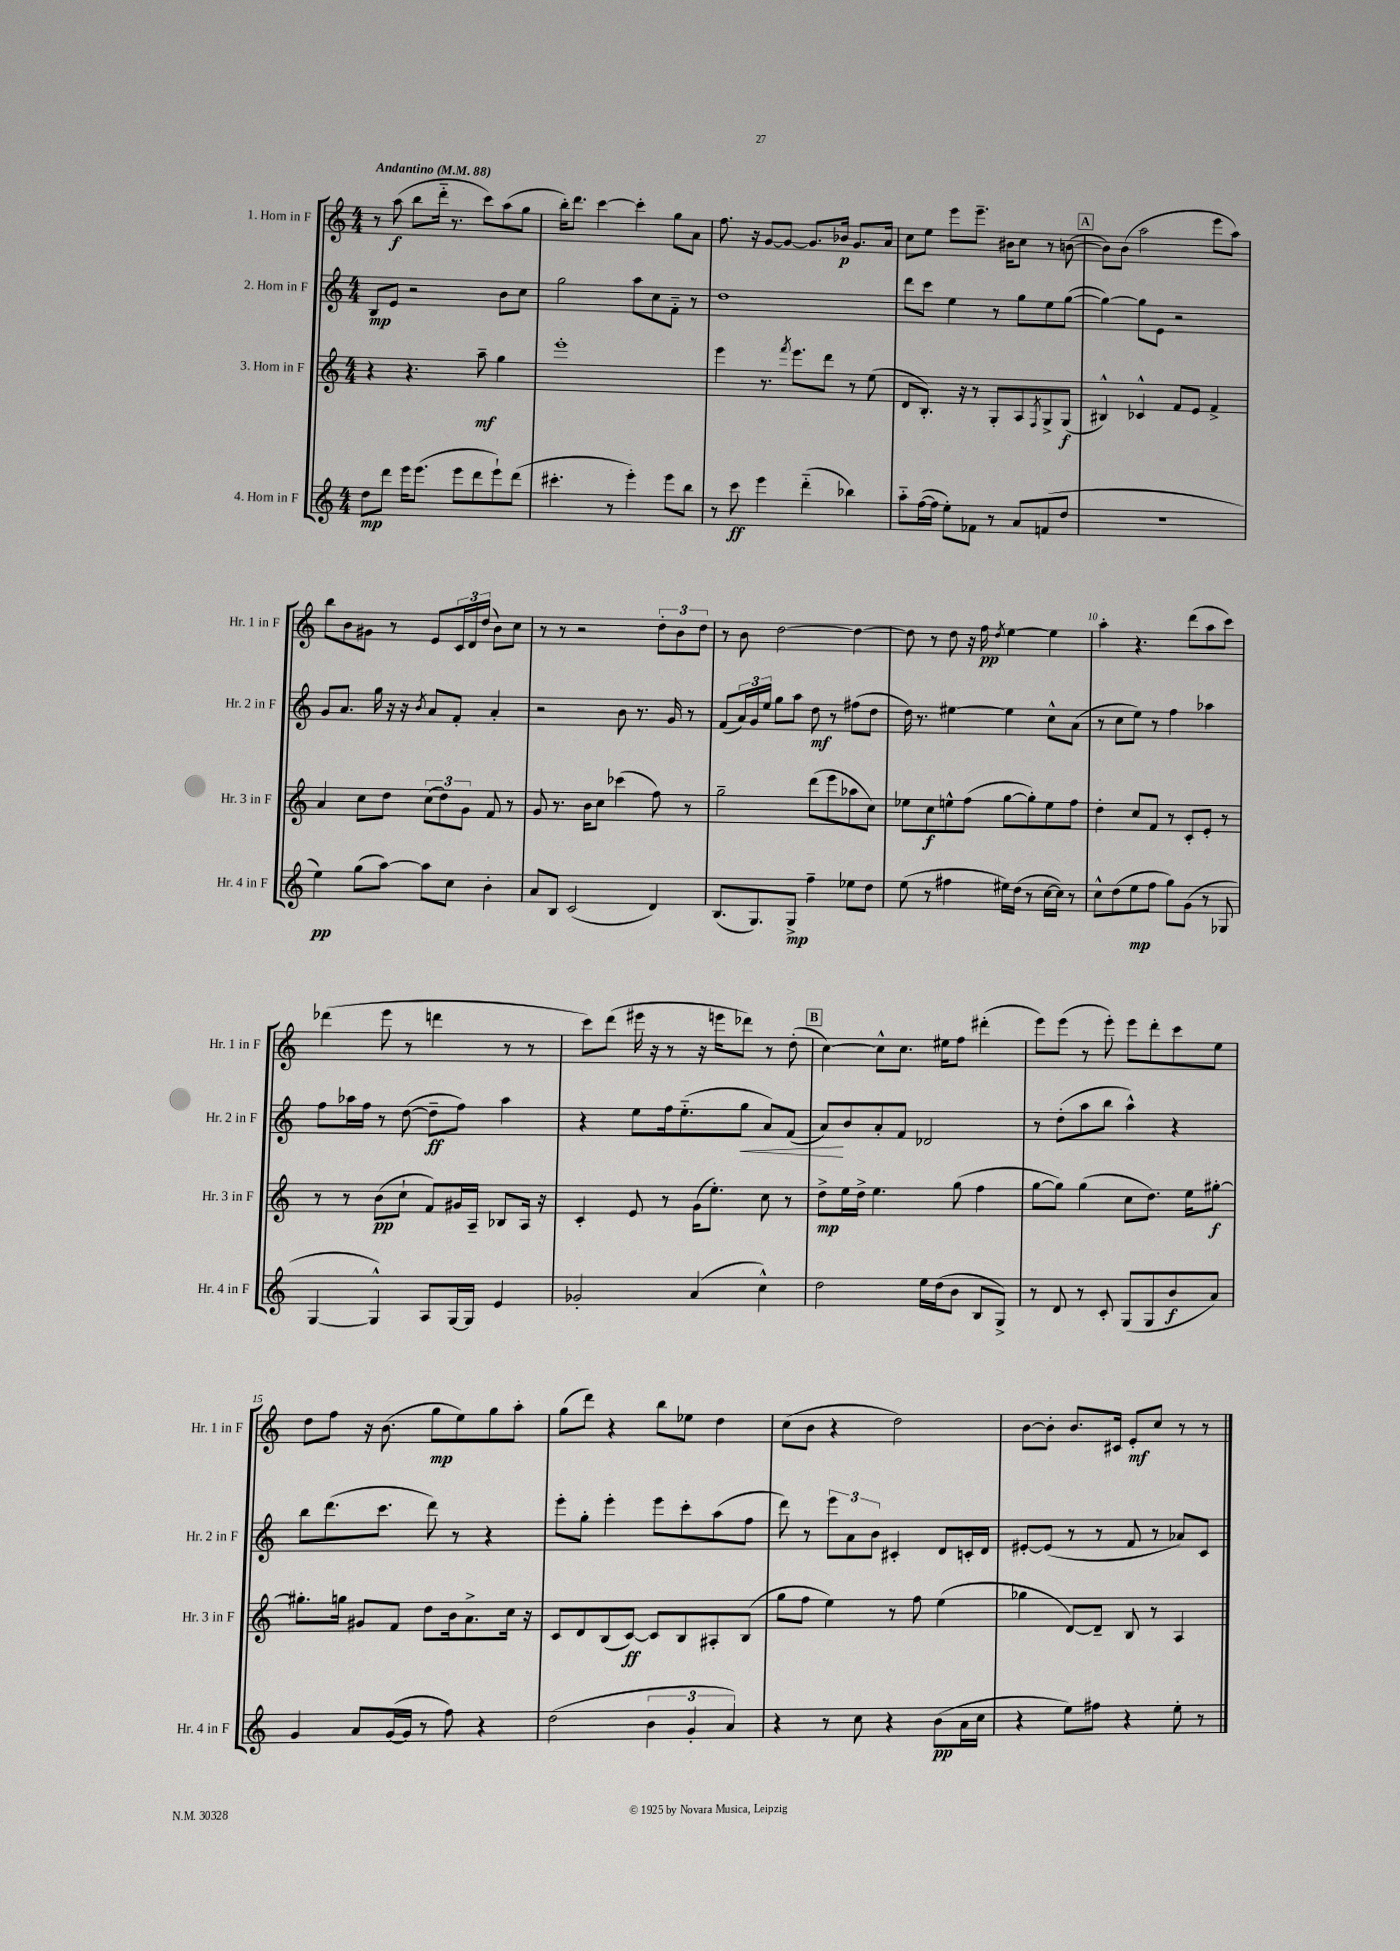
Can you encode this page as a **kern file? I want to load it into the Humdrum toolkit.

**kern	**kern	**kern	**kern
*staff4	*staff3	*staff2	*staff1
*clefG2	*clefG2	*clefG2	*clefG2
*k[]	*k[]	*k[]	*k[]
*M4/4	*M4/4	*M4/4	*M4/4
*MM88	*MM88	*MM88	*MM88
8dd	4r	8B	8r
8ddd	.	8e	(8aa
16eee	4.r	2r	8bb
(8.eee	.	.	.
.	.	.	16ddd'~
.	.	.	8.r
8eee	.	.	.
8ddd	8aa~	.	8ccc)
8eee`)	4gg	8b	(8aa
(8ddd	.	8cc	8gg
=	=	=	=
4.ccc#'	1eee'	2gg	16bb')
.	.	.	8.ddd
.	.	.	[4ccc
8r	.	.	.
4eee')	.	8aa	4ccc']
.	.	8cc	.
8eee	.	8f'~	8gg
8bb	.	8r	8a
=	=	=	=
8r	4eee	1dd	8.ff
8ccc	.	.	.
.	.	.	16r
4eee	8.r	.	[8g
.	.	.	8g_
.	8qfff	.	.
.	8.eee	.	.
(4ddd'~	.	.	8.g]
.	8ddd	.	.
.	.	.	16b-
4bb-)	8r	.	8.g
.	(8ee	.	.
.	.	.	16a
=	=	=	=
8aa'~	8d	8ddd	8cc
([16ff	8.B')	8ccc	8ee
16ff]	.	.	.
8ee')	.	4ee	8eee
.	16r	.	.
8f-	8r	.	8.eee~
8r	8G'	8r	.
.	.	.	16b#
8a	8A	8gg	8cc
.	8qF	.	.
(8f	8G^	8ee	8r
8dd	(8G	([8gg	([8b
=	=	=	=
1r	4B#^^)	4gg_)	8b])
.	.	.	(8b
.	4c-^^	8gg]	2aa
.	.	8e	.
.	8f	2r	.
.	8e	.	.
.	4f^	.	8eee
.	.	.	8aa)
=	=	=	=
4ee)	4a	8g	8bb
.	.	8.a	8b
(8gg	8cc	.	8g#
.	.	16gg	.
[8aa)	8dd	16r	8r
.	.	16r	.
.	.	8qb	.
8aa]	(12cc	8a	8e
.	12dd)	.	.
8cc	.	8f'	24c
.	12g	.	24d
.	.	.	(24dd
4b'	8f	4a'	8b)
.	8r	.	8cc
=	=	=	=
8a	8g	2r	8r
8B	8.r	.	8r
(2c	.	.	2r
.	16b	.	.
.	8cc	.	.
.	(4ccc-	8b	.
.	.	8.r	.
4d)	8ff)	.	12dd'
.	.	16g	.
.	.	.	12b
.	8r	8r	.
.	.	.	12dd
=	=	=	=
(8.B	2gg~	(8f	8r
.	.	24a)	8b
.	.	24g	.
8.G)	.	.	.
.	.	24ee	.
.	.	8gg	[2dd
8G^	.	8aa	.
4ff~	(8ddd	8dd	.
.	8eee	8r	.
8ee-	8aa-	(8ff#	4dd_
8dd	8cc)	8dd	.
=	=	=	=
(8ee	8ee-	16dd)	8dd]
.	.	8.r	.
8r	8cc	.	8r
4ff#	8ee^^	[4ee#	8dd
.	(8ff	.	16r
.	.	.	16ff
.	.	.	8qdd
16ee#)	[8gg	4ee#]	[4ee
(16dd	.	.	.
8r	8gg'])	.	.
[16cc	8ee	8cc^^	4ee]
16cc])	.	.	.
8r	8ff	(8a	.
=	=	=	=
8cc^^	4dd'	8r	4aa'
(8dd	.	8cc	.
8ee	8cc	8ee)	4.r
8ff	8f	8r	.
8gg)	8r	4ff	.
(8g	8c'	.	(8ddd
8r	8e'	4aa-	8aa
8G-	8r	.	8ccc)
=	=	=	=
[4G	8r	8ff	(4ddd-
.	8r	16aa-	.
.	.	16ff	.
4G^^])	(8b	8r	8eee
.	8cc`	([8dd	8r
8A	8f)	8dd~]	4ddd
[16G	16g#	8ff)	.
16G]	16A~	.	.
4e	8B-	4aa-	8r
.	16A	.	8r
.	16r	.	.
=	=	=	=
2g-'	4c'	4r	8ccc)
.	.	.	(8ddd
.	8e	8ee	16eee#
.	.	.	16r
.	8r	16ff	8r
.	.	(8.ee'~	.
(4a	(16g	.	16r
.	8.ee')	.	16eee
.	.	8gg	8ddd-)
4cc^^)	8cc	8a)	8r
.	8r	(8f	(8dd'
=	=	=	=
2dd	8dd^	8a)	[4cc)
.	16ee	8b	.
.	16dd^	.	.
.	4.ee	8a'	8cc^^]
.	.	8f	8.cc
16ee	.	2d-	.
(16dd	.	.	16ee#
8b	(8gg	.	8ff
8B	4ff	.	(4ddd#'
8G^)	.	.	.
=	=	=	=
8r	[8gg	8r	8eee)
8d	8gg])	(8dd'	(8eee
8r	(4gg	8aa	8r
8c'	.	8bb	8eee')
(8G	8cc	4aa^^)	8eee
8G	8.dd)	.	8ddd'
8b	.	4r	8ccc
.	16ee	.	.
8a)	[8gg#'	.	8ee
=	=	=	=
4g	8.gg#']	8bb	8dd
.	.	(8.ddd	8ff
.	16gg	.	.
8a	8g#	.	16r
.	.	8.ccc	(8.b
([16g	8f	.	.
16g]	.	.	.
8r	8dd	8ddd)	8gg
8ff)	16b	8r	8ee)
.	8.a^	.	.
4r	.	4r	8gg
.	16cc	.	8aa'
.	16r	.	.
=	=	=	=
(2dd	8c	8eee'	(8gg
.	8d	8gg'	8ddd)
.	(8B	4eee'	4r
.	[8c)	.	.
6b	8c]	8eee	8bb
.	8B	8ccc'	8ee-
6g'	.	.	.
.	8A#'	(8aa	4dd
6a)	.	.	.
.	(8B	8ff	.
=	=	=	=
4r	8gg	8ddd)	(8cc
.	8ff	8r	8b
8r	4ee)	12eee	4r
.	.	12a	.
8cc	.	.	.
.	.	12b	.
4r	8r	4c#'	2dd)
.	8ff	.	.
(8b	(4ee	8d	.
16a	.	16c'	.
16cc	.	16d	.
=	=	=	=
4r	4gg-	[8e#'	[8b
.	.	(8e#]	8b']
8ee)	[8d)	8r	8.b
8ff#	8d~]	8r	.
.	.	.	16c#
4r	8B	8f	8e'
.	8r	8r	8cc
8ee'	4A	8a-)	8r
8r	.	8c	8r
==	==	==	==
*-	*-	*-	*-
